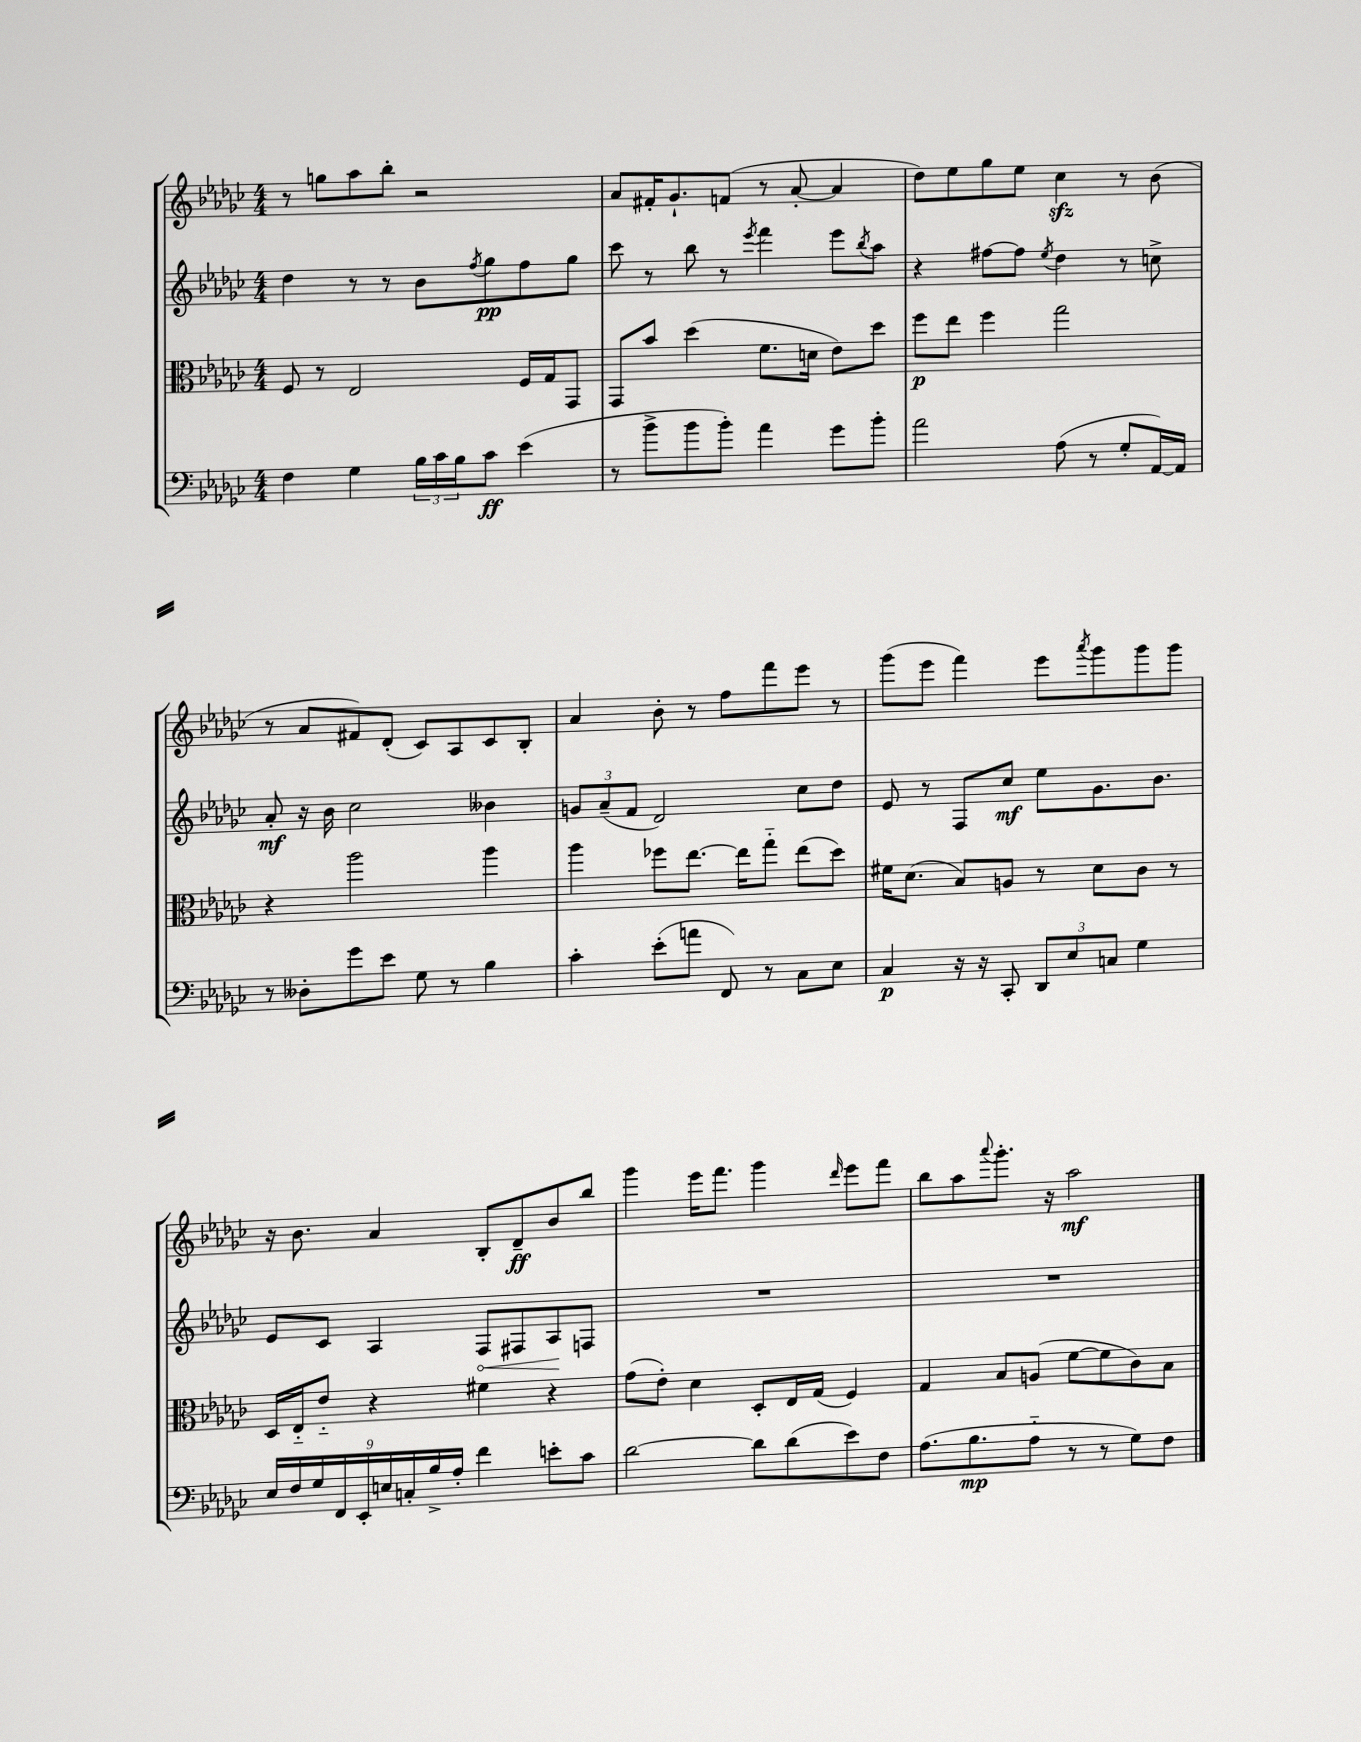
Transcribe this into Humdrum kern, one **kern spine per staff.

**kern	**dynam	**kern	**dynam	**kern	**dynam	**kern	**dynam
*part4	*part4	*part3	*part3	*part2	*part2	*part1	*part1
*staff4	*staff4	*staff3	*staff3	*staff2	*staff2	*staff1	*staff1
*clefF4	*	*clefC3	*	*clefG2	*	*clefG2	*
*k[b-e-a-d-g-c-]	*	*k[b-e-a-d-g-c-]	*	*k[b-e-a-d-g-c-]	*	*k[b-e-a-d-g-c-]	*
*M4/4	*	*M4/4	*	*M4/4	*	*M4/4	*
=24	=24	=24	=24	=24	=24	=24	=24
4F\	.	8F/	.	4dd-\	.	8r	.
.	.	8r	.	.	.	8ggn\L	.
4G-\	.	2E-/	.	8r	.	8aa-\	.
.	.	.	.	8r	.	8bb-'\J	.
24B-\LL	.	.	.	8b-\L	.	2r	.
24c-\	.	.	.	.	.	.	.
24B-\J	.	.	.	.	.	.	.
.	.	.	.	8qff/	.	.	.
8c-\J	ff	.	.	8gg-\	pp	.	.
(4e-\	.	16F/LL	.	8ff\	.	.	.
.	.	16G-/J	.	.	.	.	.
.	.	8GG-/J	.	8gg-\J	.	.	.
=25	=25	=25	=25	=25	=25	=25	=25
8r	.	8GG-/L	.	8ccc-\	.	8a-/L	.
8b-^\L	.	8b-/J	.	8r	.	16f#X'/K	.
.	.	.	.	.	.	8.g-`/	.
8b-\	.	(4dd-\	.	8bb-\	.	.	.
8b-'\J)	.	.	.	8r	.	(8fn/J	.
.	.	.	.	8qeee-/	.	.	.
4a-\	.	8.f\L	.	4fff\	.	8r	.
.	.	.	.	.	.	[8a-'/	.
.	.	16dn\Jk	.	.	.	.	.
8g-\L	.	8e-\L)	.	8eee-\L	.	4a-/]	.
.	.	.	.	8qbb-/	.	.	.
8b-'\J	.	8dd-\J	.	8aa-\J	.	.	.
=26	=26	=26	=26	=26	=26	=26	=26
2a-\	.	8ff\L	p	4r	.	8dd-\L)	.
.	.	8ee-\J	.	.	.	8ee-\	.
.	.	4ff\	.	[8ff#X\L	.	8gg-\	.
.	.	.	.	8ff#\J]	.	8ee-\J	.
.	.	.	.	8qee-/	.	.	.
(8A-\	.	2gg-\	.	4dd-\	.	4cc-zz\	.
8r	.	.	.	.	.	.	.
8G-'/L	.	.	.	8r	.	8r	.
[16AA-/L)	.	.	.	8ccn^\	.	(8b-\	.
16AA-/JJ]	.	.	.	.	.	.	.
!!LO:LB:g=z
=27	=27	=27	=27	=27	=27	=27	=27
8r	.	4r	.	8a-'/	mf	8r	.
8D--X'\L	.	.	.	16r	.	8a-/L	.
.	.	.	.	16b-\	.	.	.
8g-\	.	2aa-\	.	2cc-\	.	8f#X/)	.
8e-\J	.	.	.	.	.	(8d-'/J	.
8G-\	.	.	.	.	.	8c-/L)	.
8r	.	.	.	.	.	8A-/	.
4B-\	.	4aa-\	.	4b--X\	.	8c-/	.
.	.	.	.	.	.	8B-'/J	.
=28	=28	=28	=28	=28	=28	=28	=28
4c-'\	.	4aa-\	.	12gn/L	.	4a-/	.
.	.	.	.	(12a-~/	.	.	.
.	.	.	.	12f/J	.	.	.
(8e-'\L	.	8ff-X\L	.	2d-/)	.	8b-'\	.
8an\J	.	[8.ee-\J	.	.	.	8r	.
8FF/)	.	.	.	.	.	8ff\L	.
.	.	16ee-\KL]	.	.	.	.	.
8r	.	8gg-\J	.	.	.	8fff\	.
8C-\L	.	(8ee-\L	.	8cc-\L	.	8eee-\J	.
8E-\J	.	8dd-\J)	.	8dd-\J	.	8r	.
=29	=29	=29	=29	=29	=29	=29	=29
4C-/	p	16f#X\KL	.	8e-/	.	(8ggg-\L	.
.	.	(8.d-\J	.	.	.	.	.
.	.	.	.	8r	.	8eee-\J	.
16r	.	8B-/L)	.	8F/L	.	4fff\)	.
16r	.	.	.	.	.	.	.
8CC-'/	.	8An/J	.	8cc-/J	mf	.	.
12DD-/L	.	8r	.	8ee-\L	.	8eee-\L	.
12E-/	.	.	.	.	.	.	.
.	.	.	.	.	.	8qaaa-/	.
.	.	8d-\L	.	8.g-\	.	8ggg-\	.
12Cn/J	.	.	.	.	.	.	.
4G-\	.	8c-\J	.	.	.	8ggg-\	.
.	.	.	.	8.b-\J	.	.	.
.	.	8r	.	.	.	8ggg-\J	.
!!LO:LB:g=z
=30	=30	=30	=30	=30	=30	=30	=30
18E-/LL	.	16D-/LL	.	8e-/L	.	16r	.
18F/	.	.	.	.	.	.	.
.	.	16E-/J	.	.	.	8.b-\	.
18G-/	.	.	.	.	.	.	.
.	.	8e-/J	.	8c-/J	.	.	.
18FF/	.	.	.	.	.	.	.
18EE-'/	.	.	.	.	.	.	.
.	.	4r	.	4A-/	.	4a-/	.
18En/	.	.	.	.	.	.	.
18Cn'/	.	.	.	.	.	.	.
18B-^/	.	.	.	.	.	.	.
18A-'/JJ	.	.	.	.	.	.	.
!	!	!	!	!	!LO:HP:b	!	!
4f\	.	4f#X\	.	8F/L	<	8B-'/L	.
.	.	.	.	8F#X/	.	8d-~/	ff
8en'\L	.	4r	.	8A-/	.	8b-/	.
8c-\J	.	.	.	8Fn/J	[	8bb-/J	.
=31	=31	=31	=31	=31	=31	=31	=31
[2d-\	.	(8g-\L	.	1r	.	4ggg-\	.
.	.	8e-'\J)	.	.	.	.	.
.	.	4d-\	.	.	.	16eee-\KL	.
.	.	.	.	.	.	8.fff\J	.
8d-\L]	.	8D-'/L	.	.	.	4ggg-\	.
(8d-\	.	16E-/L	.	.	.	.	.
.	.	(16G-/JJ	.	.	.	.	.
.	.	.	.	.	.	16qqddd-/	.
8e-\)	.	4F/)	.	.	.	8eee-\L	.
8F\J	.	.	.	.	.	8fff\J	.
=32	=32	=32	=32	=32	=32	=32	=32
(8.A-\L	.	4G-/	.	1r	.	8bb-\L	.
.	.	.	.	.	.	8aa-\	.
8.B-\	mp	.	.	.	.	.	.
.	.	.	.	.	.	8qqaaa-/	.
.	.	8B-/L	.	.	.	8.ggg-'\J	.
8A-\J	.	(8An/J	.	.	.	.	.
.	.	.	.	.	.	16r	.
8r	.	[8f\L	.	.	.	2aa-\	mf
8r	.	8f\]	.	.	.	.	.
8G-\L)	.	8c-\)	.	.	.	.	.
8F\J	.	8B-\J	.	.	.	.	.
==	==	==	==	==	==	==	==
*-	*-	*-	*-	*-	*-	*-	*-
